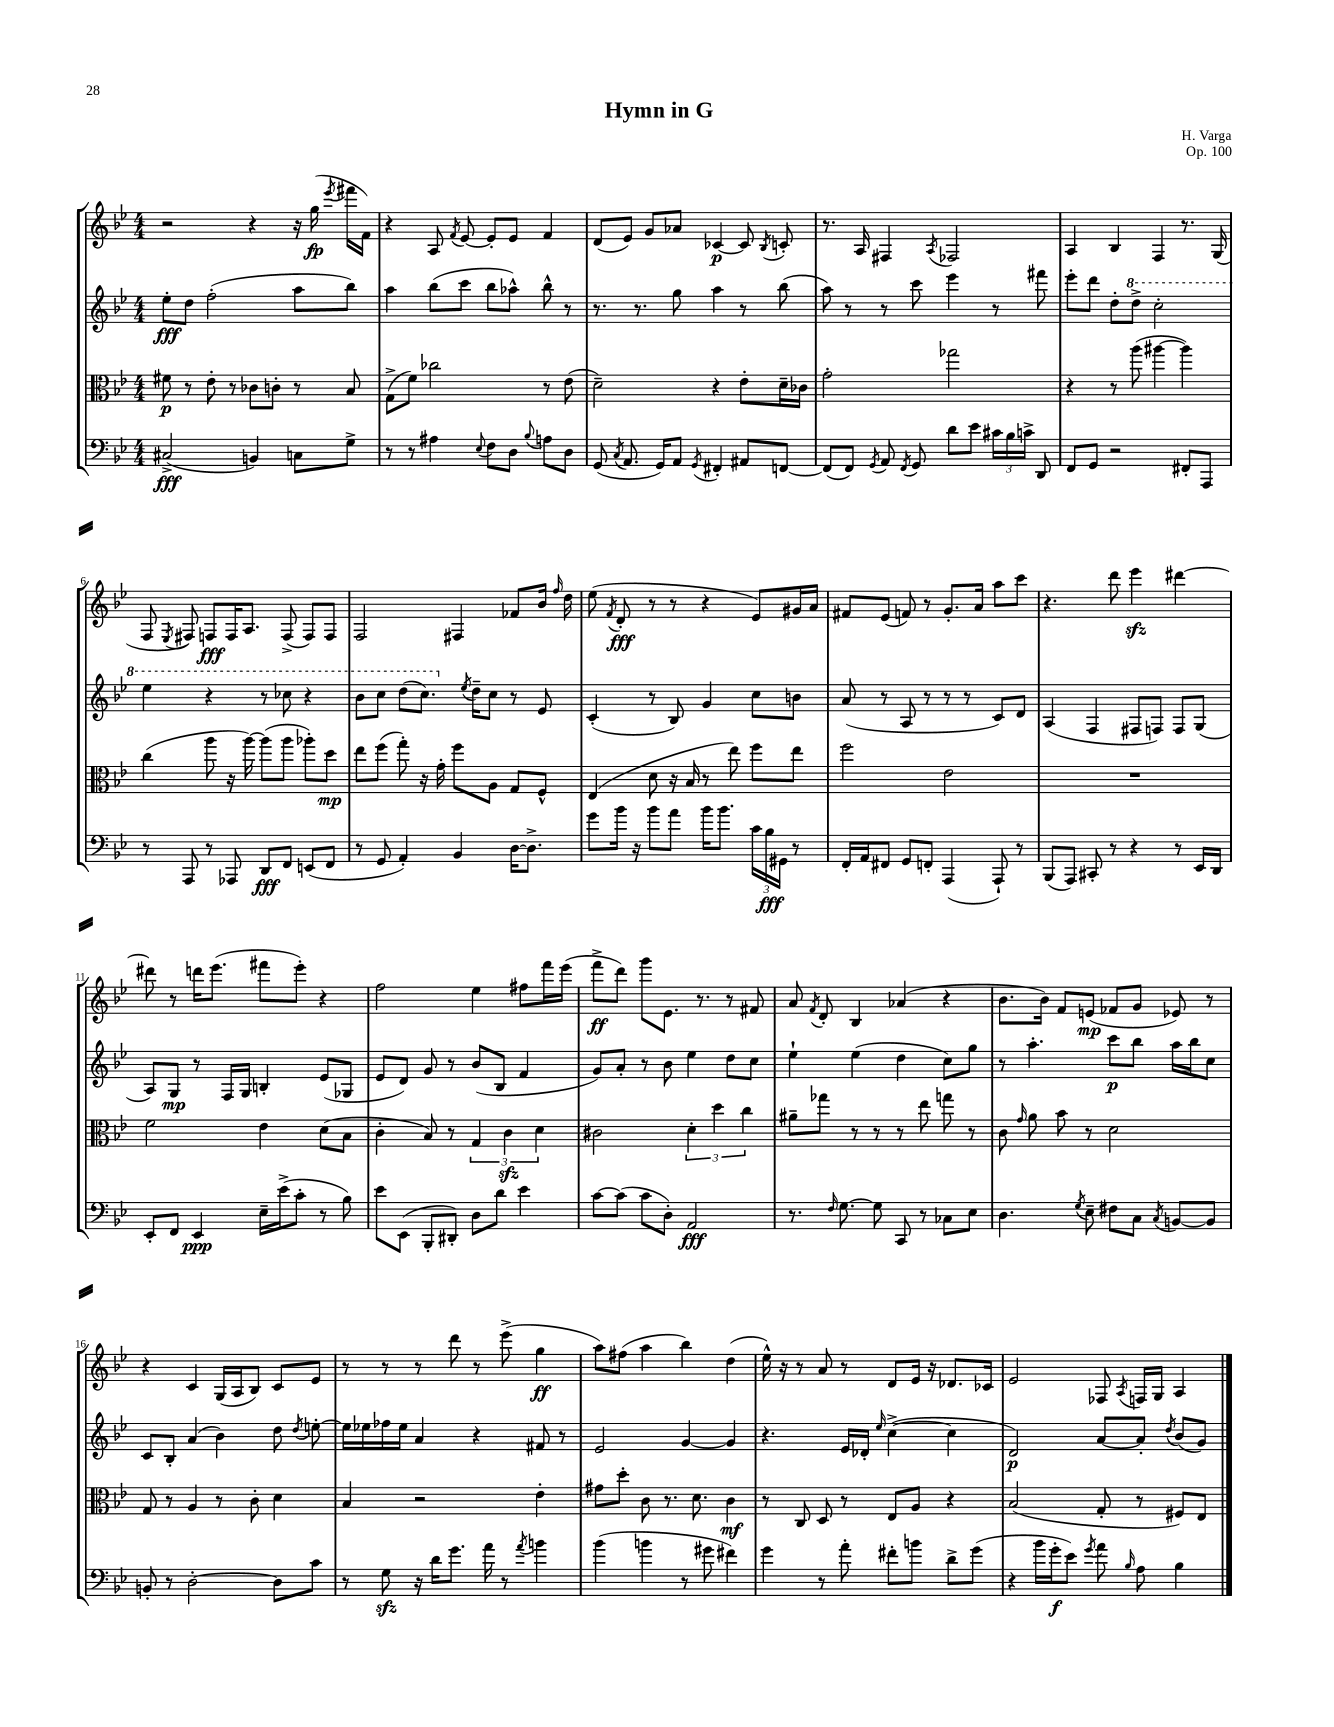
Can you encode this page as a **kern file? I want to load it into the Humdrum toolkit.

**kern	**kern	**kern	**kern
*staff4	*staff3	*staff2	*staff1
*clefF4	*clefC3	*clefG2	*clefG2
*k[b-e-]	*k[b-e-]	*k[b-e-]	*k[b-e-]
*M4/4	*M4/4	*M4/4	*M4/4
(2C#^	8f#	8ee-'	2r
.	8r	8dd	.
.	8e-'	(2ff'	.
.	8r	.	.
4BB)	8c-	.	4r
.	8c'	.	.
8C	8r	8aa	16r
.	.	.	(16gg
.	.	.	8qeee-
8G^	8B-	8bb-)	16fff#
.	.	.	16f)
=	=	=	=
8r	(8G^	4aa	4r
8r	8f)	.	.
4A#	2cc-	(8bb-	8A
.	.	.	8qf
.	.	8ccc	[8e-
8qqE-	.	.	.
8F	.	8bb-	8e-']
8D	.	8aa-^^)	8e-
8qqB-	.	.	.
8A	8r	8bb-^^	4f
8D	(8e-	8r	.
=	=	=	=
(8GG	2d~)	8.r	(8d
8qC	.	.	.
8.AA	.	.	8e-)
.	.	8.r	.
.	.	.	8g
16GG)	.	.	.
8AA	.	8gg	8a-
8qGG	.	.	.
4FF#'	4r	4aa	[4c-
8AA#	8e-'	8r	8c-]
.	.	.	8qB-
[8FF	16d~	(8bb-	8c'
.	16c-	.	.
=	=	=	=
(8FF]	2g'	8aa)	8.r
8FF)	.	8r	.
.	.	.	16A
8qGG	.	.	.
8AA	.	8r	4F#
8qFF	.	.	.
8GG	.	8ccc	.
.	.	.	8qA
8d	2gg-	4eee-	2F-
8e-	.	.	.
24c#	.	8r	.
24B-	.	.	.
24c^	.	.	.
8DD	.	8fff#	.
=	=	=	=
8FF	4r	8eee-'	4A
8GG	.	8ddd	.
2r	8r	8dd'	4B-
.	(8aa	8ddd^	.
.	[4aa#	2ccc'	4F
8FF#'	4aa#])	.	8.r
8AAA	.	.	.
.	.	.	(16G
=	=	=	=
8r	(4cc	4eee-	8F
.	.	.	8qE-
8AAA	.	.	8F#)
8r	8aa	4r	8F
8AAA-	16r	.	16F
.	[16aa)	.	8.A
8DD	(8aa]	8r	.
8FF	8aa	8ccc-	(8F^
(8EE	8aa-')	4r	8F)
8FF	8dd	.	8F
=	=	=	=
8r	8ee-	8bb-	2F
8GG	(8ff	8ccc	.
4AA')	8gg')	(8ddd	.
.	16r	8.ccc)	.
.	16g'	.	.
4BB-	8ff	.	4F#
.	.	8qee-	.
.	.	16dd~	.
.	8A	8cc	.
[16D	8G	8r	8f-
8.D^]	.	.	.
.	8F^^	8e-	16b-
.	.	.	16qqff
.	.	.	16dd
=	=	=	=
8g	(4E-	(4c'	(8ee-
.	.	.	8qf
16b-	.	.	8d'
16r	.	.	.
8b-	8d	8r	8r
8a	16r	8B-)	8r
.	16B-	.	.
16b-	8r	4g	4r
8.b-	.	.	.
.	8ee-)	.	.
24c	8ff	8cc	8e-)
24B-	.	.	.
24GG#	.	.	.
8r	8ee-	8b	16g#
.	.	.	16a
=	=	=	=
16FF'	2ff	(8a	8f#
16AA	.	.	.
8FF#	.	8r	(8e-
8GG	.	8A	8f)
8FF'	.	8r	8r
(4AAA	2e-	8r	8.g'
.	.	8r	.
.	.	.	16a
8AAA`)	.	8c)	8aa
8r	.	8d	8ccc
=	=	=	=
(8BBB-	1r	(4A	4.r
8AAA)	.	.	.
8CC#'	.	4F	.
8r	.	.	8ddd
4r	.	8F#	4eee-
.	.	8F)	.
8r	.	8F	[4ddd#
16EE-	.	(8G	.
16DD	.	.	.
=	=	=	=
8EE-'	2f	8A)	8ddd#]
8FF	.	8G	8r
4EE-	.	8r	16ddd
.	.	.	(8.eee-
.	.	16F	.
.	.	16G	.
16E-~	4e-	4B'	8fff#
(16e-^	.	.	.
8c'	.	.	8eee-')
8r	(8d	(8e-	4r
8B-)	8B-	8G-	.
=	=	=	=
8e-	4c'	8e-	2ff
(8EE-	.	8d)	.
8BBB-'	8B-)	8g	.
8DD#')	8r	8r	.
8D	6G	(8b-	4ee-
8d	.	8B-	.
.	6c	.	.
4e-	.	4f	8ff#
.	6d	.	.
.	.	.	16fff
.	.	.	(16eee-
=	=	=	=
[8c	2c#	8g)	8fff^
(8c]	.	8a'	8ddd)
8c	.	8r	8ggg
8D')	.	8b-	8.e-
2AA	6d'	4ee-	.
.	.	.	8.r
.	6dd	.	.
.	.	8dd	8r
.	6cc	.	.
.	.	8cc	8f#
=	=	=	=
8.r	8a#~	4ee-`	8a
.	.	.	8qf
.	8gg-	.	8d'
16qqF	.	.	.
[8.G	.	.	.
.	8r	(4ee-	4B-
8G]	8r	.	.
8CC	8r	4dd	(4a-
8r	8ee-	.	.
8C-	8gg	8cc)	4r
8E-	8r	8gg	.
=	=	=	=
4.D	8c	8r	8.b-
.	16qqg	.	.
.	8a	4.aa'	.
.	.	.	16b-)
.	8b-	.	8f
8qG	.	.	.
8E-~	8r	.	(8e
8F#	2d	8ccc	8f-
8C	.	8bb-	8g
8qC	.	.	.
[8BB	.	16aa	8e-)
.	.	16bb-	.
8BB]	.	8cc	8r
=	=	=	=
8BB'	8G	8c	4r
8r	8r	8B-'	.
[2D'	4A	(4a	4c
.	8r	4b-)	(16G
.	.	.	16A
.	8c'	.	8B-)
8D]	4d	8dd	8c
.	.	8qdd	.
8c	.	[8ee'	8e-
=	=	=	=
8r	4B-	16ee]	8r
.	.	16ee-	.
8G	.	16ff-	8r
.	.	16ee-	.
16r	2r	4a	8r
16d	.	.	.
8.g	.	.	8ddd
.	.	4r	8r
16a	.	.	.
8r	.	.	(8eee-^
8qa	.	.	.
4b	4e-'	8f#	4gg
.	.	8r	.
=	=	=	=
(4b-	8g#	2e-	8aa)
.	8dd'	.	(8ff#
4b	8c	.	4aa
.	8.r	.	.
8r	.	[4g	4bb-)
.	8.d	.	.
8g#	.	.	.
4f#)	4c	4g]	(4dd
=	=	=	=
4g	8r	4.r	16ee-^^)
.	.	.	16r
.	8C	.	8r
8r	8D	.	8a
8a'	8r	16e-	8r
.	.	16d-'	.
.	.	16qqee-	.
8f#'	8E-	([4cc^	8d
8b	8A	.	16e-
.	.	.	16r
8d^	4r	4cc]	8.d-
(8g	.	.	.
.	.	.	16c-
=	=	=	=
4r	(2B-	2d)	2e-
16b-	.	.	.
16g'	.	.	.
8e-)	.	.	.
8qg	.	.	.
8a	8G'	[8a	8F-
16qqB-	.	.	8qA
8A	8r	8a']	16F
.	.	.	16G
.	.	8qdd	.
4B-	8F#)	(8b-	4A
.	8E-	8g)	.
==	==	==	==
*-	*-	*-	*-
